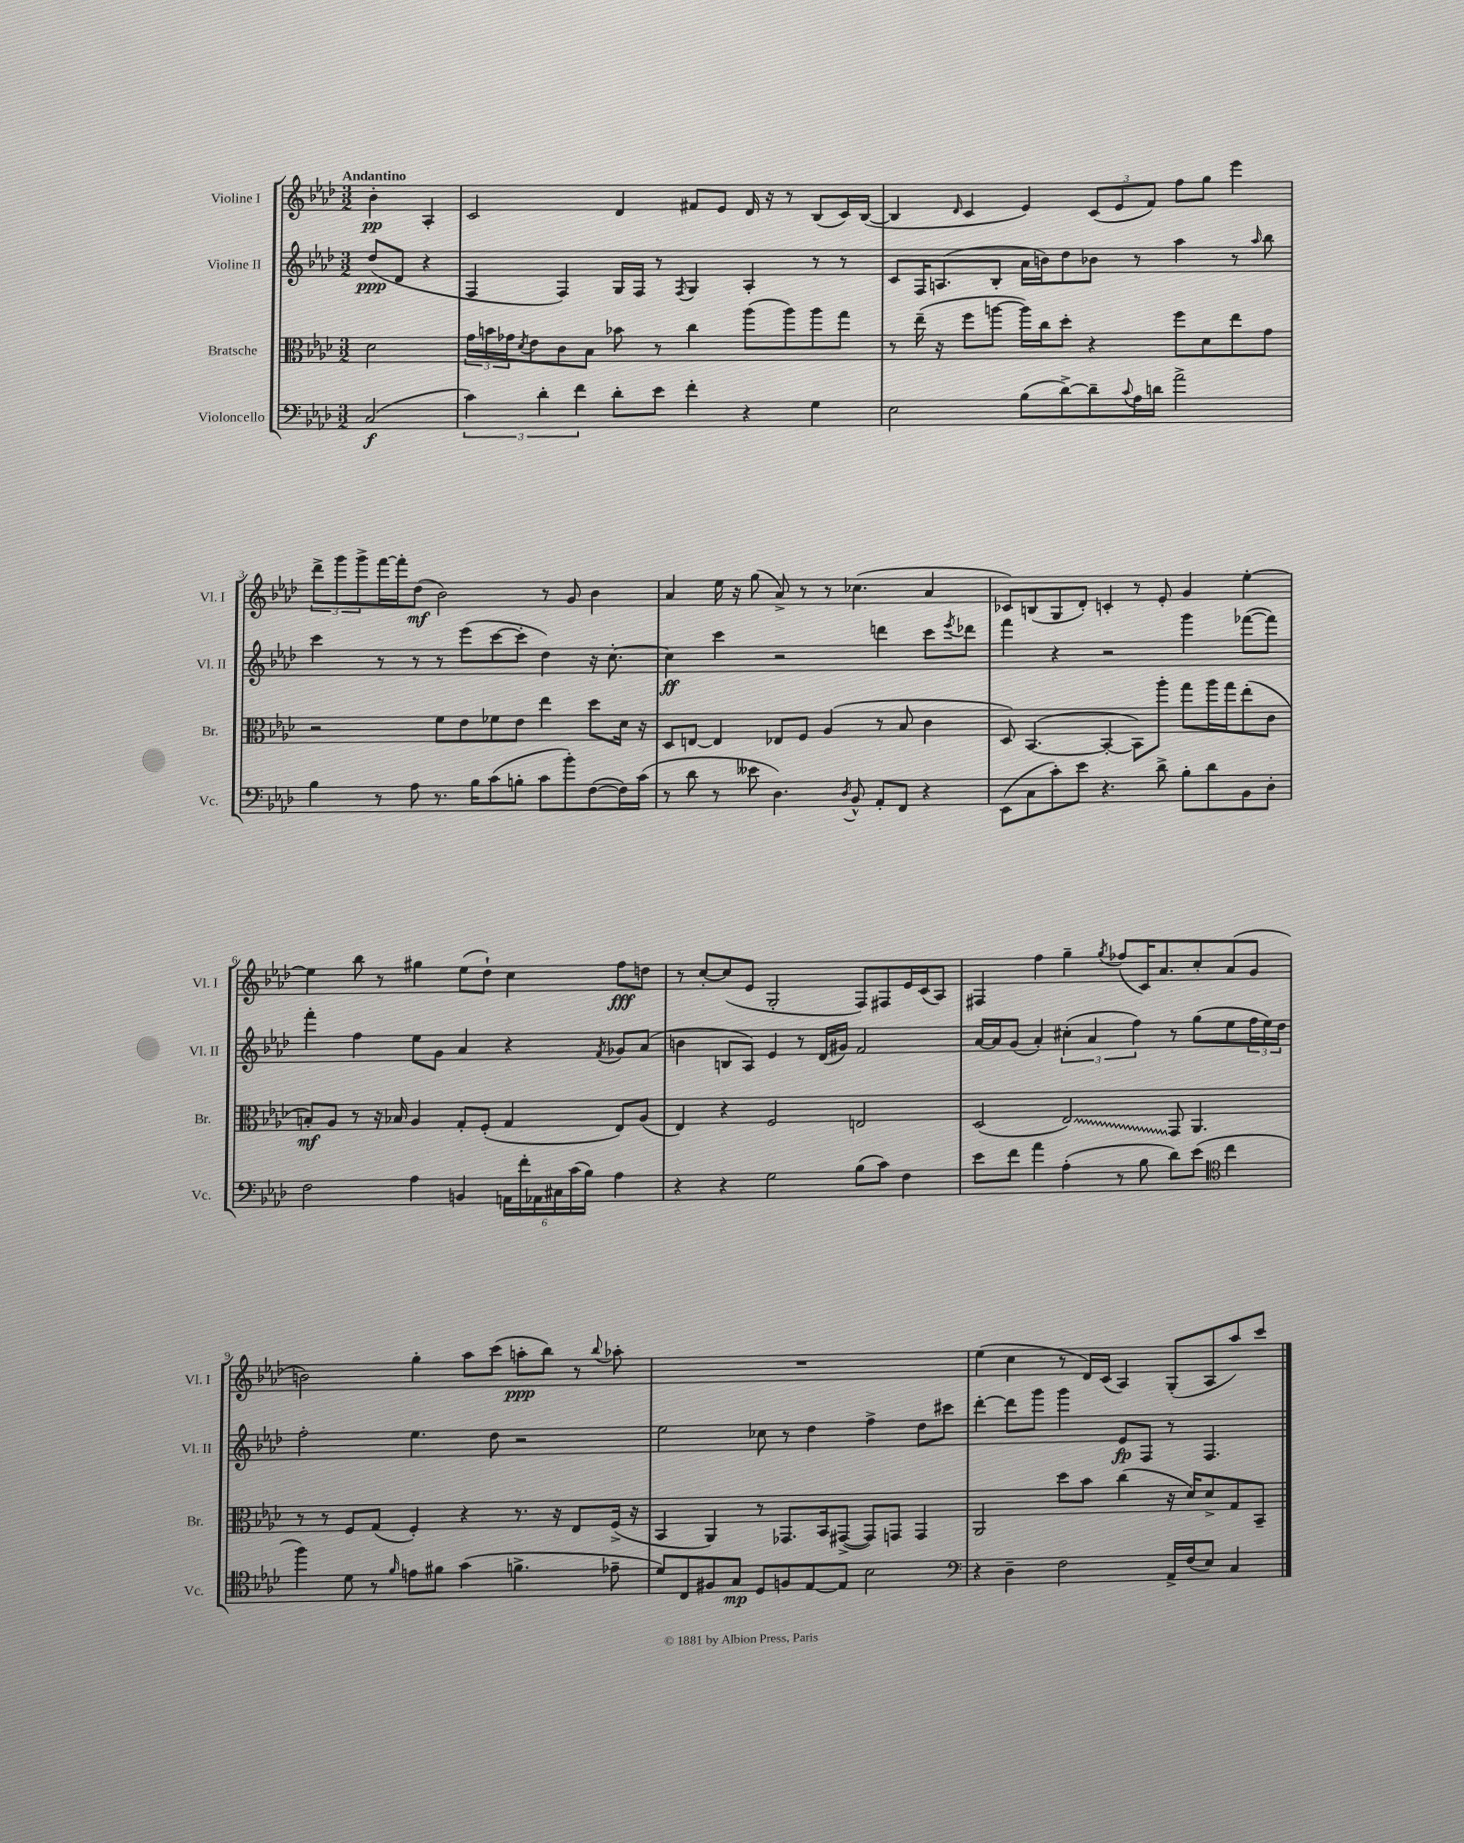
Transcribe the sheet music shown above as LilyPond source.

<<
\new StaffGroup <<
\new Staff = "s0" \with { instrumentName = "Violine I" shortInstrumentName = "Vl. I" } {
    \clef treble \key aes \major \numericTimeSignature \time 3/2 \partial 2 \tempo "Andantino"
    bes'4-.\pp aes4-. |
    c'2 des'4 fis'8 ees'8 des'16 r16 r8 bes8( c'16) bes16~( |
    bes4 \grace { des'16 } c'4 ees'4) \tuplet 3/2 { c'8( ees'8 f'8) } f''8 g''8 ees'''4 |
    \tuplet 3/2 { des'''8-> g'''8 g'''8-> } f'''16~ f'''16-. des''8\mf( bes'2) r8 g'8 bes'4 |
    aes'4 ees''16 r16 g''8( aes'8->) r8 r8 ces''4.( aes'4 |
    ces'8) b8( g8 des'8-.) c'4-. r8 ees'8-. g'4 ees''4~-. |
    ees''4 bes''8 r8 gis''4 ees''8( des''8-!) c''4 f''8\fff d''8 |
    r8 c''8~-. c''8( ees'8 g2-. f8) fis8 ees'16 c'16( aes8) |
    fis4 f''4 g''4-- \acciaccatura { g''8 } fes''8( c'16) aes'8. c''8-. aes'8( g'8 |
    b'2) g''4-. aes''8 c'''8( a''8-.\ppp bes''8) r8 \appoggiatura { bes''8 } aes''8-. |
    R1. |
    ees''4( c''4 r8 des'16) c'16( aes4) g8-.( aes8 aes''8) c'''8 \bar "|." |
}
\new Staff = "s1" \with { instrumentName = "Violine II" shortInstrumentName = "Vl. II" } {
    \clef treble \key aes \major \numericTimeSignature \time 3/2 \partial 2
    des''8\ppp( des'8 r4 |
    f4 f4) g16 f16 r8 \acciaccatura { f8 } g4 aes4-. r8 r8 |
    c'8 f16 a8.( bes8-. aes'16 b'16) des''8 bes'8 r8 aes''4 r8 \grace { aes''16 } bes''8 |
    c'''4 r8 r8 r8 ees'''8( c'''8~ c'''8-. des''4) r16 c''8.~-. |
    c''4\ff c'''4 r2 d'''4 c'''8 \acciaccatura { ees'''8 } des'''8 |
    f'''4 r4 r2 g'''4 fes'''8~( fes'''8) |
    f'''4-. f''4 ees''8 g'8 aes'4 r4 \acciaccatura { f'8 } ges'8 aes'8( |
    b'4 b8 aes8) ees'4 r8 des'16( gis'16) f'2 |
    aes'16~ aes'16 g'8( aes'4-.) \tuplet 3/2 { cis''4-.( aes'4 f''4) } r8 g''8( ees''8 \tuplet 3/2 { f''16 ees''16) des''16 } |
    f''2-. ees''4. des''8 r2 |
    ees''2 ces''8 r8 des''4 f''4-> des''8 cis'''8 |
    des'''4~-. des'''8 g'''8 g'''4 ees'8\fp f8 r8 f4. \bar "|." |
}
\new Staff = "s2" \with { instrumentName = "Bratsche" shortInstrumentName = "Br." } {
    \clef alto \key aes \major \numericTimeSignature \time 3/2 \partial 2
    des'2 |
    \tuplet 3/2 { g'16 b'16 ges'16 } \acciaccatura { des'8 } ees'8 c'8 bes8 bes'8 r8 c''4 aes''8( aes''8) aes''8 g''8 |
    r8 ees''16--( r16 f''8 a''8~ a''16) c''16 des''8-. r4 f''8 des'8 ees''8 g'8 |
    r2 f'8 ees'8 fes'8 ees'8 ees''4 des''8 des'16 r16 |
    des8 e8~ e4 ees8 f8 aes4( r8 bes8 c'4 |
    des8) bes,4.~( bes,4~-. bes,8) aes''8-. g''8 aes''16 g''16 ees''8-.( c'8 |
    b8-.\mf) aes8 r8 r16 bes16 aes4 g8-. f8-.( g4 ees8) aes8( |
    ees4) r4 f2 e2 |
    des2( \once \override Glissando.style = #'zigzag ees2\glissando) g,8 aes,4. |
    r8 r8 f8 g8( f4-.) r4 r8. r16 ees8 f16->( r16 |
    bes,4 aes,4) r8 ges,8. bes,16 gis,8~->( gis,8) g,8 g,4 |
    aes,2 des''8 bes'8 c''4( r16 des'16) des'8-> g8 bes,8-- \bar "|." |
}
\new Staff = "s3" \with { instrumentName = "Violoncello" shortInstrumentName = "Vc." } {
    \clef bass \key aes \major \numericTimeSignature \time 3/2 \partial 2
    c2\f( |
    \tuplet 3/2 { c'4) des'4-. f'4 } des'8-. ees'8 f'4-. r4 g4 |
    ees2 bes8( des'8~->) des'8-- \appoggiatura { c'8 } aes16 d'16 aes'2-> |
    bes4 r8 aes8 r8. bes16 c'8( b8-. c'8 bes'8-.) f8~( f16) c'16( |
    r8 des'8 r8 eeses'8 des4.) \acciaccatura { des8 } bes,8-^ aes,8-. f,8 r4 |
    ees,8( c8 c'8-.) ees'8 r4. des'8-> bes8-. des'8 bes,8 des8-. |
    f2 aes4 b,4 \tuplet 6/4 { a,16 f'16-. aes,16 cis16 c'16( bes16) } aes4 |
    r4 r4 g2 bes8( c'8) f4 |
    ees'8 f'8 aes'4 aes4-.( r8 bes8 des'8) ees'8( \clef tenor c''4 |
    f''4) des'8 r8 \grace { f'16 } e'8 fis'8 g'4( f'4.-> ees'8-- |
    des'8) c8 fis8 g8\mp des8 f8 ees8~ ees8 bes2 |
    \clef bass r4 des4-- f2 aes,16-> f16( ees8) c4 \bar "|." |
}
>>
>>
